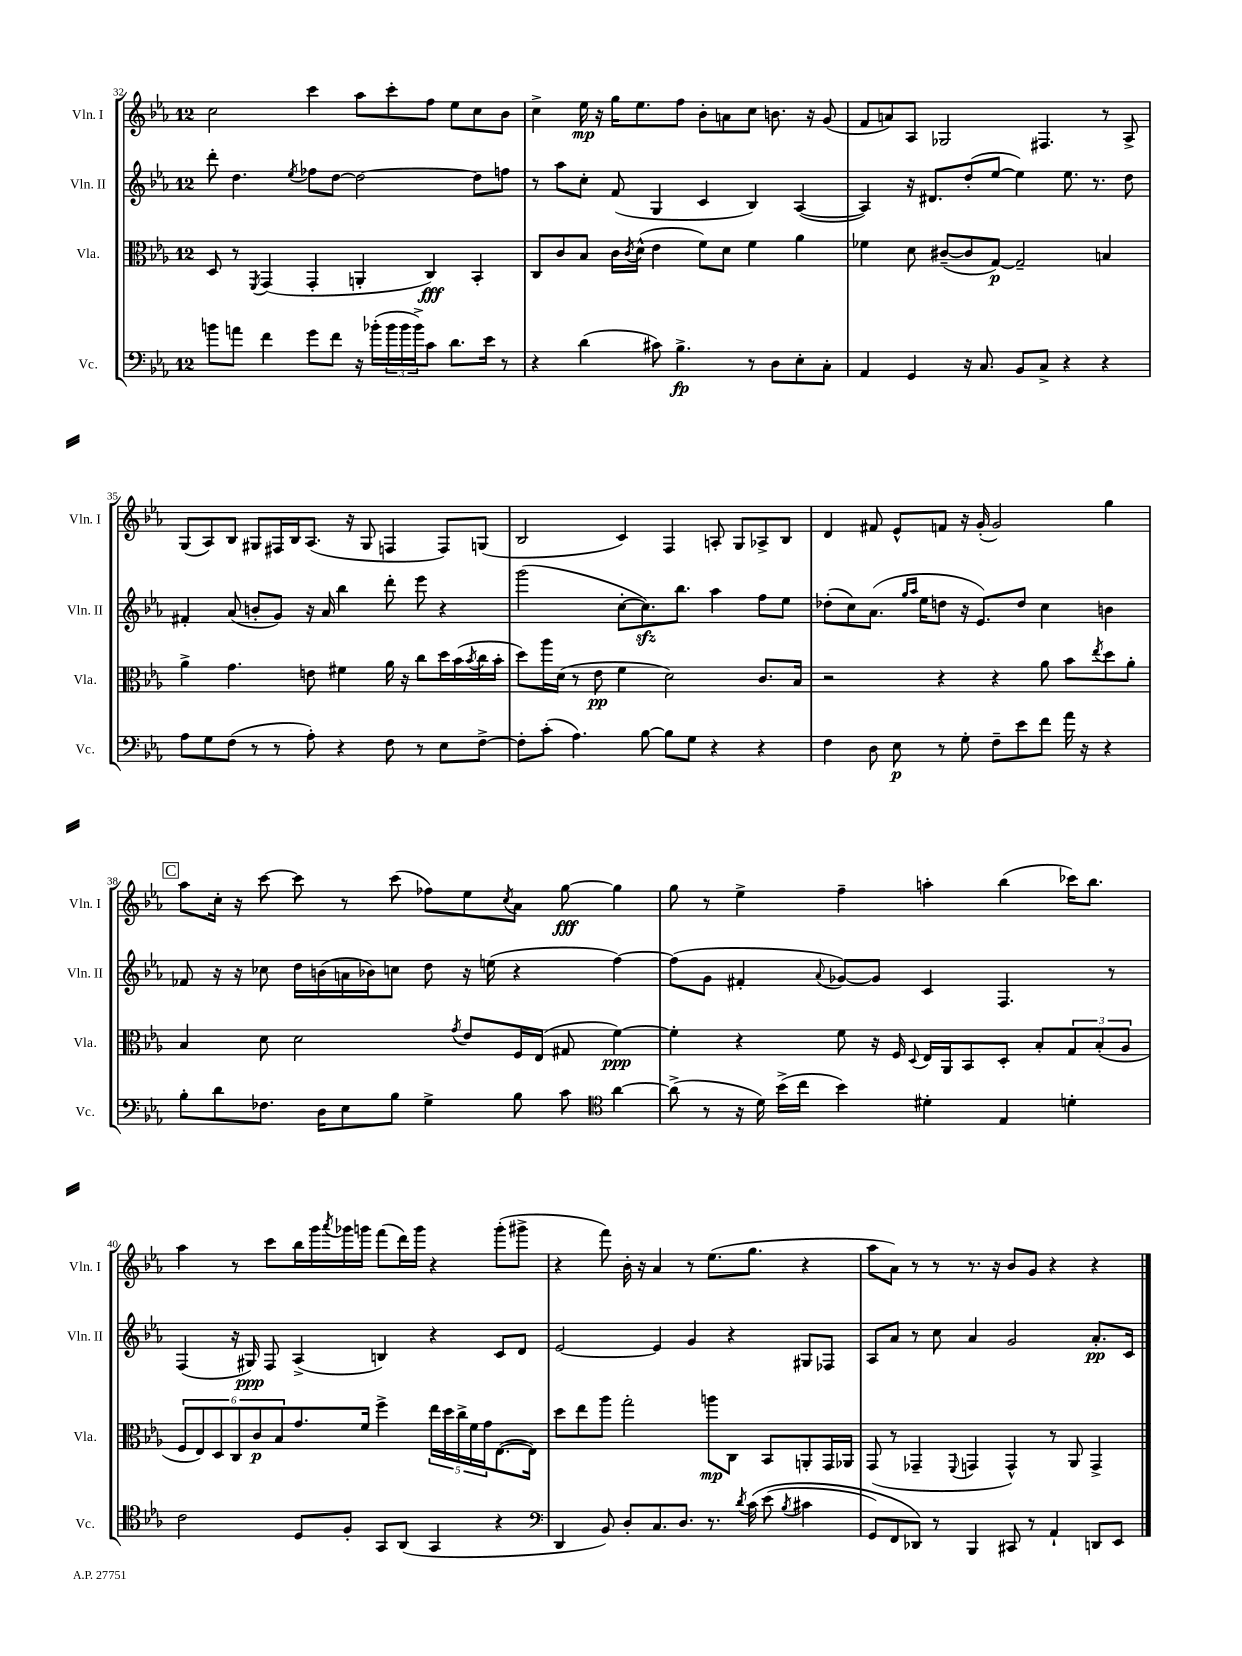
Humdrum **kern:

**kern	**kern	**kern	**kern
*staff4	*staff3	*staff2	*staff1
*clefF4	*clefC3	*clefG2	*clefG2
*k[b-e-a-]	*k[b-e-a-]	*k[b-e-a-]	*k[b-e-a-]
*M12/8	*M12/8	*M12/8	*M12/8
8b\L	8D/	8ddd'\	2cc\
8a\J	8r	4.dd\	.
.	8qFF/	.	.
4f\	(4GG/	.	.
.	.	8qee-/	.
8g\L	4GG'/	8ff-\L	4ccc\
8f\J	.	[8dd\J	.
16r	4AA'/	2dd\_	8aa-\L
(16b-'\LL	.	.	.
24b-\	.	.	8ccc'\
24b-\	.	.	.
24b-^\J)	.	.	.
8c\J	4C/)	.	8ff\J
8.d\L	.	.	8ee-\L
.	4BB-'/	8dd\]L	8cc\
16e-\Jk	.	.	.
8r	.	8ff\J	8b-\J
=	=	=	=
4r	8C/L	8r	4cc^\
.	8c/	8aa-\L	.
(4d\	8B-/J	8cc'\J	16ee-\
.	.	.	16r
.	16c\LL	(8f/	16gg\LK
.	8qc/	.	.
.	(16d^^\JJ	.	8.ee-\
8c#\)	4e-\	4G/	.
4.B-^\	.	.	8ff\J
.	8f\L)	4c/	8b-'\L
.	8d\J	.	8a\
8r	4f\	4B-/)	8cc\J
8D\L	.	.	8.b\
8E-'\	4a-\	([4A-/	.
.	.	.	16r
8C'\J	.	.	(8g/
=	=	=	=
4AA-/	4f-\	4A-/])	8f/L
.	.	.	8a/)
4GG/	8d\	16r	8A-/J
.	.	8.d#/L	.
.	([8c#~/L	.	2G-/
16r	8c#/]	(8dd'/	.
8.C/	.	.	.
.	[8G/J)	[8ee-/J	.
8BB-/L	2G~/]	4ee-\])	.
8C^/J	.	.	4.F#/
4r	.	8.ee-\	.
.	.	8.r	.
4r	4B/	.	8r
.	.	8dd\	8A-^/
=	=	=	=
8A-\L	4a-^\	4f#'/	(8G/L
8G\	.	.	8A-/)
(8F\J	4.g\	(8a-/	8B-/J
8r	.	8b'/L	8G#/L
8r	.	8g/J)	16F#/L
.	.	.	16B-/J
8A-'\)	8e\	16r	(8.A-/J
.	.	16a-/	.
4r	4f#\	4bb-\	.
.	.	.	16r
.	.	.	8G#/
8F\	16a-\	8ddd'\	4F/
.	16r	.	.
8r	8cc\L	8eee-\	.
8E-\L	16dd\L	4r	8F/L)
.	(16b-\	.	.
.	8qb-/	.	.
[8F^\J	16cc\	.	(8G/J
.	16b-'\JJ	.	.
=	=	=	=
8F'\]L	8dd\L)	(2ggg\	2B-/
(8c'\J	16aa-\L	.	.
.	(16d\JJ	.	.
4.A-\)	8r	.	.
.	8e-\	.	.
.	4f\	[8cc'\L	4c/)
[8B-\	.	8.cc\])	.
8B-\]L	2d\)	.	4F/
.	.	8.bb-\J	.
8G\J	.	.	.
4r	.	4aa-\	8A'/
.	.	.	8G/L
4r	8.c/L	8ff\L	8A-^/
.	.	8ee-\J	8B-/J
.	16B-/Jk	.	.
=	=	=	=
4F\	2r	(8dd-'\L	4d/
.	.	8cc\)	.
8D\	.	(8.a-\J	8f#/
8E-\	.	.	8e-^^/L
.	.	16qqgg/LL	.
.	.	16qqaa-/JJ	.
.	.	16ee-\LK	.
8r	4r	8dd\J	8f/J
8G'\	.	16r	16r
.	.	8.e-/L)	(16g'/
8F~\L	4r	.	2g/)
8e-\	.	8dd/J	.
8f\J	8a-\	4cc\	.
16a-\	8b-\L	.	.
16r	.	.	.
.	8qee-/	.	.
4r	8dd\	4b\	4gg\
.	8a-'\J	.	.
=	=	=	=
8B-'\L	4B-/	8f-/	8aa-\L
8d\	.	16r	16cc'\Jk
.	.	16r	16r
8.F-\J	8d\	8cc-\	[8ccc\
.	2d\	16dd\LL	8ccc\]
16D\LK	.	(16b\	.
8E-\	.	16a\	8r
.	.	16b-\J)	.
8B-\J	.	8cc\J	(8ccc\
4G^\	.	8dd\	8ff-\L)
.	8qg/	.	.
.	8e-/L	16r	8ee-\
.	.	(16ee\	.
.	.	.	8qcc/
8B-\	16F/L	4r	8a-\J
.	(16E-/JJ	.	.
8c\	8G#/	.	[8gg\
*clefC4	*	*	*
[4a-\	[4f\)	[4ff\)	4gg\]
=	=	=	=
(8a-^\]	4f'\]	(8ff\]L	8gg\
8r	.	8g\J	8r
16r	4r	4f#'/	4ee-^\
16d\)	.	.	.
(16b-^\LL	.	.	.
16cc\JJ	.	.	.
.	.	8qqa-/	.
4b-\)	8f\	[8g-/L)	4ff~\
.	16r	8g-/]J	.
.	16F/	.	.
.	8qqD/	.	.
4d#'\	16E-/LL	4c/	4aa'\
.	16AA-/J	.	.
.	8BB-/	.	.
4E-/	8D'/J	4.F/	(4bb-\
.	8B-'/L	.	.
4d'\	12G/	.	16ccc-\LK)
.	.	.	8.bb-\J
.	(12B-'/	.	.
.	.	8r	.
.	12A-/J	.	.
=	=	=	=
2c\	12F/L	(4F/	4aa-\
.	12E-/)	.	.
.	12D/	.	.
.	12C/	16r	8r
.	.	16G#/)	.
.	12c/	.	.
.	.	8F/	8ccc\L
.	12B-/	.	.
8D/L	8.g/	(4A-^/	16bb-\L
.	.	.	16ggg\
.	.	.	8qaaa-/
8F'/J	.	.	16ggg-\
.	16f/Jk	.	16ggg\JJ
8GG/L	4ff^\	4B/)	(8fff\L
(8AA-/J	.	.	16ddd\L)
.	.	.	16ggg\JJ
4GG/	20ee-\LL	4r	4r
.	20dd\	.	.
.	20cc^\	.	.
.	20f\	.	.
.	20g\J	.	.
4r	([8.E-\	8c/L	(8ggg'\L
.	.	8d/J	8ggg#^\J
.	16E-\]Jk)	.	.
=	=	=	=
*clefF4	*	*	*
4DD/	8dd\L	[2e-/	4r
.	8ee-\	.	.
8BB-/)	8aa-\J	.	8fff\)
8D'/L	2gg'\	.	16b-'\
.	.	.	16r
8.C/	.	4e-/]	4a-/
8.D/J	.	.	.
.	.	4g/	8r
8.r	8aa\L	.	(8.ee-\L
.	8C\J	4r	.
8qd/	.	.	.
&(16c\	.	.	8.gg\J
(8e-\	8BB-/L	.	.
8qB-/	.	.	.
4c#\	8AA'/	8G#/L	4r
.	16GG/L	8F-/J	.
.	16AA-/JJ	.	.
=	=	=	=
8GG/L)	(8GG/	8A-/L	8aa-\L
8FF/	8r	8a-/J	8a-\J)
8DD-/J&)	4GG-~/	8r	8r
8r	.	8cc\	8r
.	8qqFF/	.	.
4BBB-/	4GG/	4a-/	8.r
.	.	.	16r
8CC#/	4GG^^/)	2g/	8b-/L
8r	.	.	8g/J
4AA-`/	8r	.	4r
.	8AA-/	.	.
8DD/L	4GG^/	8.a-'/L	4r
8EE-/J	.	.	.
.	.	16c/Jk	.
==	==	==	==
*-	*-	*-	*-
